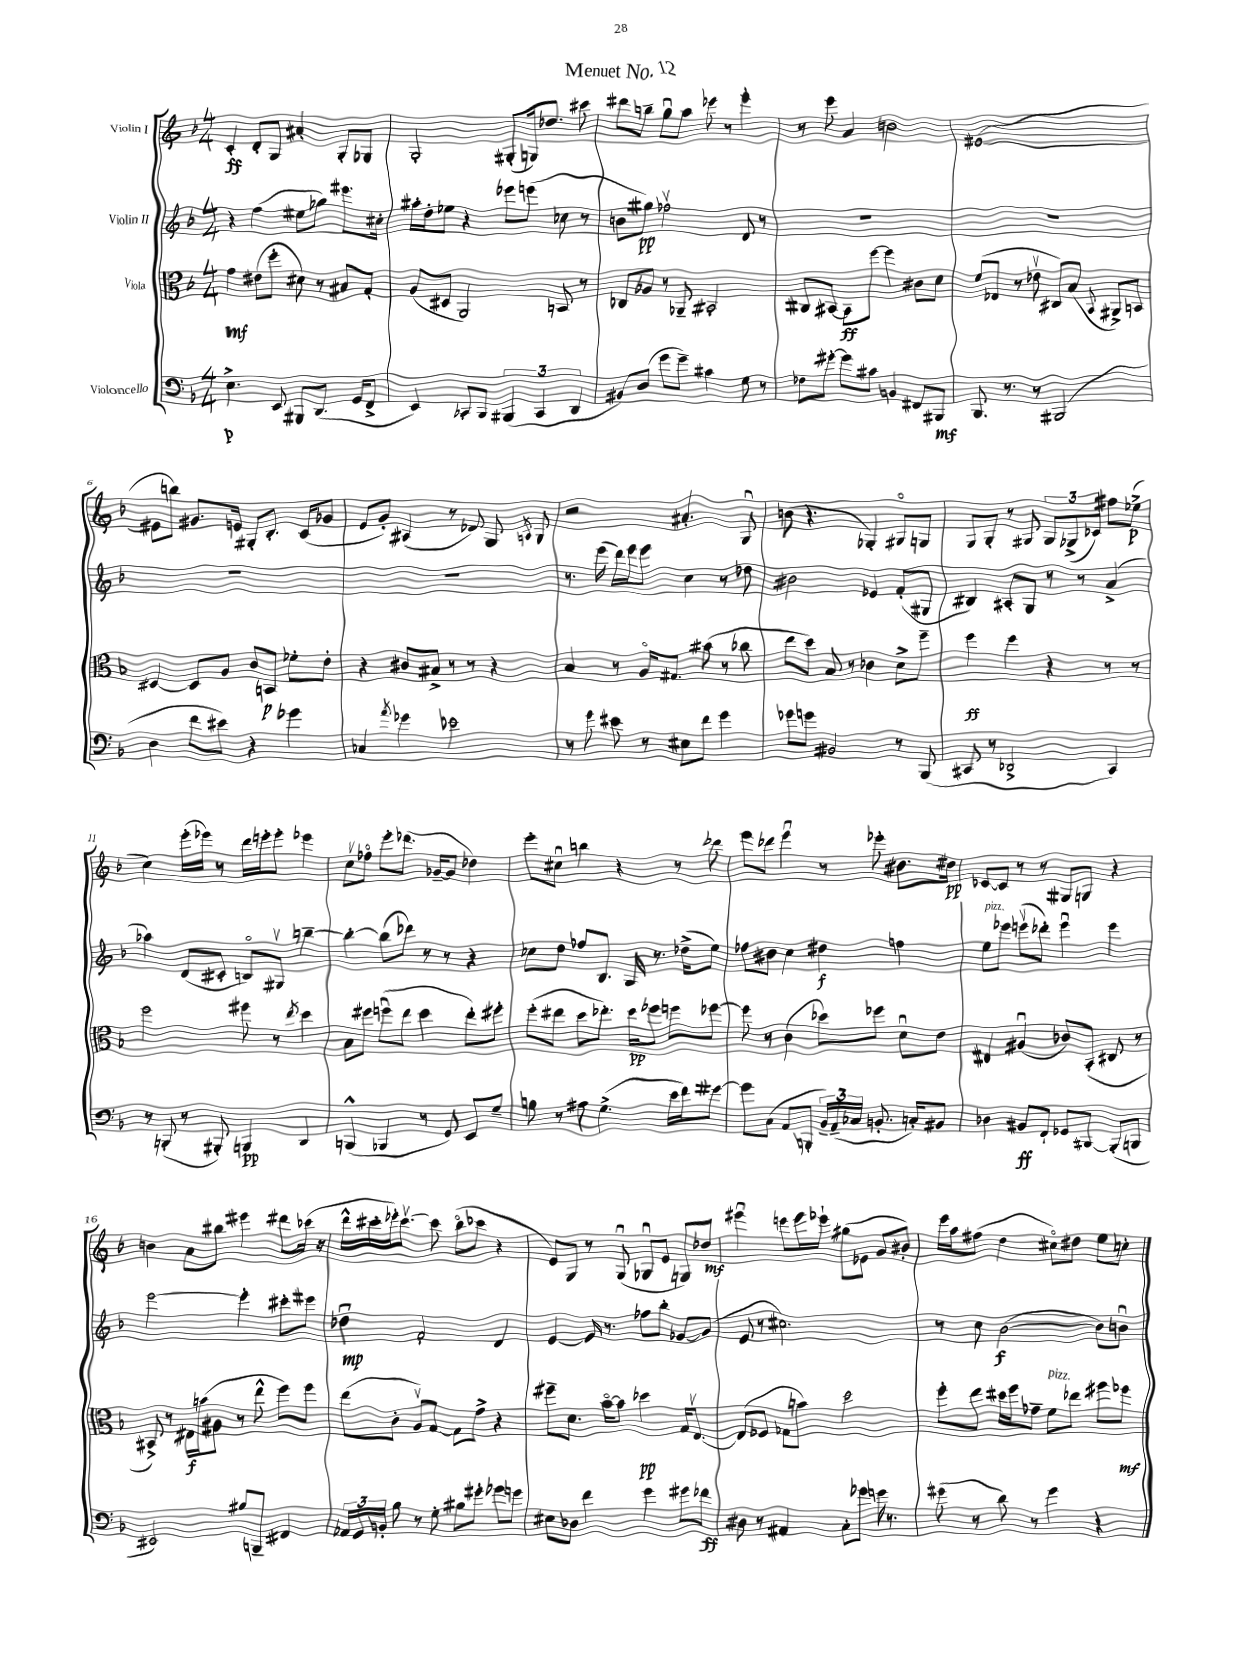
\header { title = "Menuet No. 12" }
<<
\new StaffGroup <<
\new Staff = "s0" \with { instrumentName = "Violin I" } {
    \clef treble \key f \major \numericTimeSignature \time 4/4
    \autoBeamOff c'4-.\ff d'8[-. g8] ais'4-. g8[-. ges8] |
    g2-. gis8[-.( g16) des''8.] cis'''8 |
    dis'''8[ b''8]-- g''8[\downbow a''8] ees'''8 r8 ees'''4-. |
    r8 e'''8 a'4 b'2 |
    eis'1~( |
    eis'8[ b''8]) gis'8.[ e'16] gis8[-. bes8.]-. c'16[( ges'8] |
    e'8[ g'8]-.) ais4( r8 des'8) g8 \acciaccatura { a8 } g8 |
    r2 ais'4.-. g8\downbow |
    b'8( r4. ges4-.) gis8[\flageolet g8] |
    g8[ g8]-. r8 gis8 \tuplet 3/2 { gis8[ ges8->( ces'8]) } fis''8[ ees''8]->\p( |
    c''4) e'''16[-.( ees'''16]) r8 d'''16[ e'''16-. e'''8]-. ees'''4 |
    c''8[\upbow fes''8]\flageolet e'''8[-. des'''8.]( ges'16[~-- ges'8] des''4) |
    e'''8[-. cis''8]\downbow b''4 r4 r8 des'''8 |
    e'''8[ des'''8] e'''4\downbow r8 ees'''8-. bis'8.[ dis''16]\pp |
    ces'8[~ ces'8] r8 r8 gis8[ g8] r4 |
    b'4 a'8[ bis''8] eis'''4 dis'''8[ ces'''16]( r16 |
    d'''16[-^ cis'''16-. ees'''16-.) cis'''8.]~\upbow cis'''8 bes''8[\flageolet( ces'''8] r4 |
    e'8[) g8] r8 g8\downbow( ges8[\downbow e'8] g8[) des''8]\mf |
    eis'''4\downbow e'''8[ e'''16 ees'''16]-! gis''8[( ees'8] g'8[ bis'8]-.) |
    e'''16[ a''16 fis''8]( d''4 cis''8[\flageolet) dis''8] e''8[ c''8]-. \bar "|." |
}
\new Staff = "s1" \with { instrumentName = "Violin II" } {
    \clef treble \key f \major \numericTimeSignature \time 4/4
    \autoBeamOff r4 f''4( eis''8[ ges''8]) eis'''8.[ cis''16]-. |
    ais''16[-. d''16-. ees''8] r4 ees'''8[ e'''8]( ces''8 r8 |
    b'8[ gis''8]\pp) fes''2\upbow d'8 r8 |
    R1 |
    R1 |
    R1 |
    R1 |
    r8. e'''16( d'''16[) e'''16 e'''8] c''4 r8 des''8 |
    bis'2 ees'4 f'8[-.( gis8] |
    bis4) ais8[-. g8] r8 r8 a'4->( |
    aes''4) d'8[( cis'8]-. b8[\flageolet) gis8]\upbow b''4~-- |
    b''4~-. b''8[( des'''8]) r8 r8 r4 |
    ces''8[ d''8] fes''8[ bes8.] g16 r8. des''16[->( e''8]) |
    fes''8[ bis'8] c''4 dis''4\f f''4 |
    e''8[^\markup { \italic "pizz." } ees'''8] e'''8[\upbow( des'''8]-.) e'''4\downbow e'''4 |
    e'''2~ e'''4-. cis'''8[-. eis'''8] |
    des''4\downbow\mp f'2-. d'4 |
    e'4~ e'16 r8. fes''8[ bes''8]-. ges'8[~ ges'8]( |
    e'8 r8 cis''2.) |
    r8 c''8 bes'2~\f( bes'8[) b'8]\downbow \bar "|." |
}
\new Staff = "s2" \with { instrumentName = "Viola" } {
    \clef alto \key f \major \numericTimeSignature \time 4/4
    \autoBeamOff g'4\mf eis'8[( f''8]-. dis'8) r8 bis8[ g8]-. |
    a8[( dis8] a,2) b,8 r8 |
    ces8[ aes8] r8 aes,8-- bis,2-. |
    cis8[ bis,8]~ bis,8[\ff f''8]~ f''4 cis'8[ d'8] |
    f'8[( ees8] r8 ees'8\upbow cis8[) bes8]( \appoggiatura { bes,8 } ais,8[->) b,8] |
    dis4~ dis8[ a8] c'8[ b,8]\p fes'8[-. e'8]-. |
    r4 cis'8[ bis8]-> r8 r8 r4 |
    bes4 r8 a16[\flageolet gis8.] bis'8( r8 ces''8 |
    e''8[ d''8]) bes8 r8 ces'4 d'8[-> f''8]-- |
    f''4\ff f''4 r4 r8 r8 |
    f''2 fis''8 r8 \acciaccatura { e''8 } d''4 |
    bes8[ fis''8] f''8[\downbow( e''8] d''4 e''8[-.) fis''8]-. |
    f''8[-.( eis''8] d''8[ ees''8.]-.) d''16[\pp fes''8] f''8[ fes''8]~ |
    fes''8 r8 c'4( des''8[) fes''8] d'8[\downbow e'8] |
    eis4 ais4\downbow( ces'8[) bes,8]-.( cis8 r8 |
    bis,8->) r8 eis16[\f b'16( ais8] r8 e''8-^ f''8[) f''8] |
    e''8[( c'8]-. a8[\upbow) g8]~ g8[ g'8]-> r4 |
    fis''8[-- d'8.] bes'16[~\flageolet bes'8] des''4\pp g16[ e8.]~\upbow |
    e8[( fes8] ges8[ b'8]) d''2 |
    f''8[-. e''8] dis''16[ f''16 ges'8]-- f'8[^\markup { \italic "pizz." } ees''8] fis''8[ fes''8]\mf \bar "|." |
}
\new Staff = "s3" \with { instrumentName = "Violoncello" } {
    \clef bass \key f \major \numericTimeSignature \time 4/4
    \autoBeamOff e4.->\p e,8 bis,,8[ d,8.]( g,16[ f,8]-> |
    e,4) ces,8[-. bes,,8] \tuplet 3/2 { bis,,4( ces,4 d,4 } |
    bis,8[) d8]( g'8[ g'8]--) cis'4 g8 r8 |
    fes8[ gis'8]~-. gis'8[ cis'8] b,4 fis,8[ bis,,8]\mf |
    bes,,8. r8. r8 bis,,2( |
    d4 f'8[ eis'8]) r4 ges'4 |
    ces4 \acciaccatura { a'8 } ges'4 ees'2 |
    r8 g'8 eis'8 r8 eis8[ f'8] g'4 |
    ges'8[ g'8] bis,2 r8 bes,,8( |
    cis,8 r8 des,2-> cis,4) |
    r8 b,,8-.( r8 bis,,8-.) b,,4\pp d,4 |
    b,,4-^( bes,,4 r8 g,8) e,8[ g8]-- |
    b8 r8 ais8 g4.->( e'16[ f'16) gis'8]~ |
    gis'8[ c8]( a,8[ b,,8]-. \tuplet 3/2 { bes,16[--) a,16--( ces16] } b,8.-. c16[-.) bis,8] |
    des4 bis,8[\ff f,8]-! ges,8[ bis,,8]~ bis,,8[-.( b,,8] |
    eis,2) bis8[ b,,8]-- fis,4 |
    \tuplet 3/2 { aes,16[ g,16 b,16]-. } bes8 r8 g8-. bis8[ gis'8]-. ges'8[ g'8] |
    eis8[ des8] f'4 g'4 gis'8[ fes'8]\ff |
    dis8 r8 ais,4 c8[-. ges'8] g'16 r8. |
    gis'8( r8 d'8) r8 gis'4 r4 \bar "|." |
}
>>
>>
